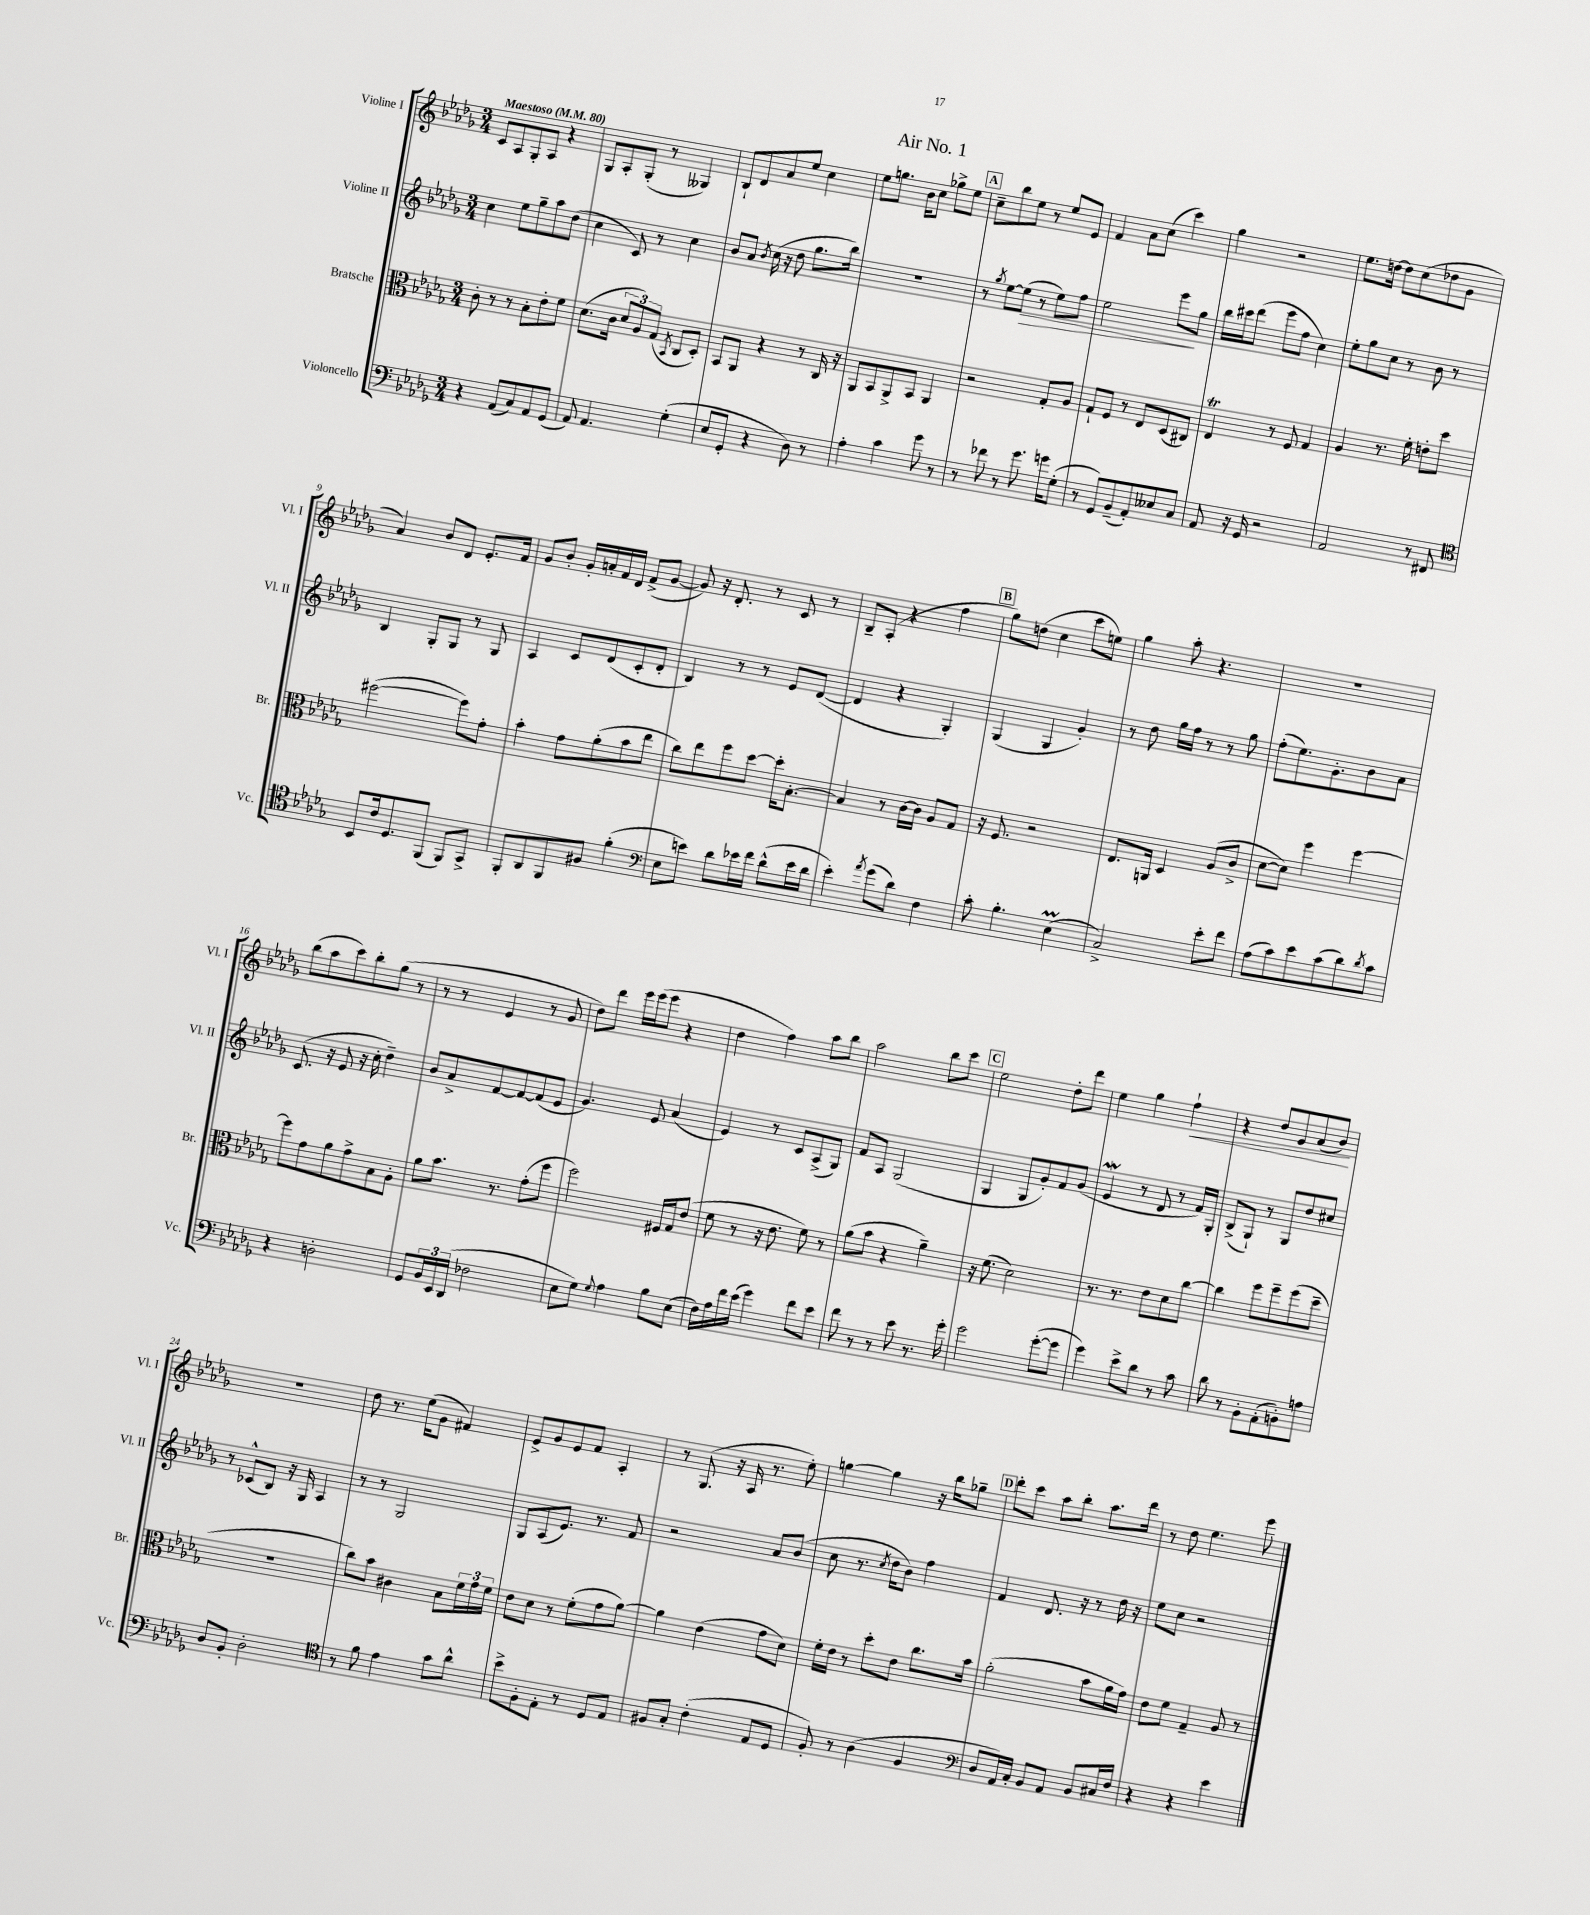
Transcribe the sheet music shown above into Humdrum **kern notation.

**kern	**kern	**kern	**kern
*staff4	*staff3	*staff2	*staff1
*clefF4	*clefC3	*clefG2	*clefG2
*k[b-e-a-d-g-]	*k[b-e-a-d-g-]	*k[b-e-a-d-g-]	*k[b-e-a-d-g-]
*M3/4	*M3/4	*M3/4	*M3/4
*MM80	*MM80	*MM80	*MM80
4r	8c'	4cc	8c
.	8r	.	8A-
(8AA-	8r	8ee-	8G-'
8C)	8B-'	8gg-~	8A-
8AA-	8e-'	8aa-	4r
(8GG-	8f	(8dd-	.
=	=	=	=
8AA-)	(8.d-	4cc	8G-
4.AA-	.	.	8A-'
.	16c	.	.
.	12d-	8c)	(8G-'
.	12A-)	.	.
.	.	8r	8r
.	(12G-	.	.
.	8qBB-	.	.
(4G-'	8C	4cc	4G--)
.	8D-')	.	.
=	=	=	=
8E-	8BB-	8b-	8B-`
8GG-'	8AA-	8a-	8d-
.	.	8qb-	.
4r	4r	(16cc	8a-
.	.	16r	.
.	.	8dd-	8ee-
8D-)	8r	8.gg-	4cc
8r	16C	.	.
.	16r	16bb-)	.
=	=	=	=
4A-'	8AA-	2.r	8ee-
.	8BB-	.	8.gg
4c	8AA-^	.	.
.	.	.	16b-
.	8BB-	.	8cc
8g-	4AA-	.	8gg-^
8r	.	.	8ee-
=	=	=	=
8r	2r	8r	8cc~
.	.	8qgg-	.
8f-	.	[8ee-	8bb-
8r	.	(8ee-]	8ee-
8.g-	.	8r	8r
.	8G-'	8ee-)	8ee-
16g	.	.	.
(8G-'	8A-	8ff	8e-
=	=	=	=
8r	8G-`	2ee-	4f
8GG-)	8F	.	.
(8BB-~	8r	.	8a-
8AA-')	8E-	.	(8cc
8E--	(8D-	8eee-	4ccc)
8C	8C#)	8gg-	.
=	=	=	=
8AA-	4E-	16bb-	4gg-
.	.	16ccc#	.
16r	.	(8ddd-	.
16GG-	.	.	.
2r	8r	8eee-	2r
.	8F	8ff	.
.	4G-	4cc)	.
=	=	=	=
2AA-	4A-	8ee-'	8.ee-
.	.	8gg-	.
.	.	.	[16dd
.	8.r	8cc	8dd]
.	.	8r	(8cc
.	16f'	.	.
8r	8e'	8b-	8dd-
8FF#	8dd-	8r	8g-
=	=	=	=
*clefC4	*	*	*
8BB-	([2ff#	4B-	4a-)
16c	.	.	.
8.D-	.	.	.
.	.	8G-'	8b-
(8FF	.	8G-	8d-
8FF)	8ff#])	8r	8.e-'
8GG-^	8g-'	8G-	.
.	.	.	16f
=	=	=	=
8FF'	4b-'	4A-	8g-
8AA-	.	.	8b-'
8FF	8g-	8c	16g-'
.	.	.	16a'
8F#	(8a-'	(8d-	16f
.	.	.	16d-
(4f'	8b-	8c'	(8f^
.	8ee-	8d-'	[8g-
=	=	=	=
*clefF4	*	*	*
8E-	8cc)	4B-)	8g-])
8e)	8ee-	.	16r
.	.	.	8.d-'
8d-	8ff	8r	.
16e-	[8dd-	8r	8r
16f	.	.	.
(8d-^^	16dd-']	8e-	8c
.	[8.B-'	.	.
16e-	.	([8d-	8r
16d-	.	.	.
=	=	=	=
4e-')	4B-]	4d-]	8B-~
.	.	.	(8A-'
8qa-	.	.	.
(8g-	8r	4r	4r
8d-)	[16c	.	.
.	16c]	.	.
4F	8A-	4G-')	4ff
.	8G-	.	.
=	=	=	=
8c'	16r	(4G-	8gg-)
.	8.F	.	.
4.B-'	.	.	(8dd
.	2r	4G-	4cc
(4E-	.	4g-')	8ccc
.	.	.	8ee)
=	=	=	=
2C^)	8.E-	8r	4gg-
.	.	8dd-	.
.	16AA	.	.
.	4D-	16gg-	8aa-'
.	.	16ff	.
.	.	8r	4.r
8e-'	(8A-	8r	.
8f	8c^	8gg-	.
=	=	=	=
(8A-	[8d-	(8ff'	2.r
8c)	8d-])	8.ee-)	.
8e-	4ff	.	.
.	.	8.g-'	.
(8c	.	.	.
8d-)	[4ff	8b-	.
8qd-	.	.	.
8c	.	8a-	.
=	=	=	=
4r	8ff]	(8.c	(8bb-
.	8g-	.	8aa-
.	.	16r	.
2D'	8a-	8e-	8ccc)
.	8g-^	16r	8bb-'
.	.	16cc'	.
.	8B-	4dd-~)	(8gg-
.	8A-'	.	8r
=	=	=	=
8GG-	8a-	8b-	8r
24BB-	8.b-	8a-^	8r
24EE-	.	.	.
(24DD-	.	.	.
2F-	.	[8f	4e-
.	8.r	.	.
.	.	8f_	.
.	(8g-'	(8f]	8r
.	8ff	8e-	8g-
=	=	=	=
8E-	2ff)	4.g-)	8dd-)
8G-)	.	.	8ddd-
8qqG-	.	.	.
4A-	.	.	16eee-
.	.	.	(16eee-
.	.	8e-	8eee-
8B-	16F#	(4a-	4r
.	16G-	.	.
(8E-	(8e-	.	.
=	=	=	=
16F)	8f	4e-)	4dd-
16A-	.	.	.
16f	8r	.	.
(16e-	.	.	.
4g-)	16r	8r	4ff)
.	8.e-	.	.
.	.	8c	.
8f	8f)	(8A-^	8aa-
8e-	8r	8G-)	8bb-
=	=	=	=
8f	(8a-	8f	2aa-
8r	8b-	8A-	.
8r	4r	(2G-	.
8e-	.	.	.
8.r	4a-~)	.	8bb-
.	.	.	8ccc
16g-'	.	.	.
=	=	=	=
2g-	16r	4G-	2ee-
.	(8.f	.	.
.	2d-)	8G-	.
.	.	8g-')	.
([8g-'	.	8f	8dd-'
8g-]	.	(8g-	8ddd-
=	=	=	=
4g-)	8.r	4e-	4ee-
.	8.r	.	.
8e-^	.	8r	4gg-
8d-	8e-	8d-	.
8r	8d-	8r	4ff`
8c	[8cc	16f)	.
.	.	16G-'	.
=	=	=	=
8d-	4cc]	(8B-^	4r
8r	.	8G-`)	.
8BB-'	8ff	8r	8dd-
(8AA-'	8ff~	8G-	8g-
8BB')	(8ff	8dd-	(8a-
8A	8dd-~	8cc#	8b-)
=	=	=	=
8D-	2.r	8r	2.r
8BB-'	.	(8c-^^	.
2D-'	.	8B-)	.
.	.	16r	.
.	.	16G-	.
.	.	4A-	.
=	=	=	=
*clefC4	*	*	*
8r	8cc)	8r	8dd-
8f	8b-	8r	8.r
4e-	4c#	2G-	.
.	.	.	(16ee-
.	.	.	8g-
8g-	8B-	.	4f#)
8a-^^	24f	.	.
.	24g-	.	.
.	24f	.	.
=	=	=	=
8b-^	8e-	8G-	8e-^
8F'	8d-	(8A-	8g-
8E-'	8r	8.e-)	8e-
8r	(8f'	.	8f
.	.	8.r	.
8D-	8g-	.	4A-'
8E-	[8a-)	8f	.
=	=	=	=
8F#	4a-]	2r	8r
8G-'	.	.	(8.G-
(4c'	(4e-	.	.
.	.	.	16r
.	.	.	16A-
.	.	.	8.r
8E-	8g-	8a-	.
8D-	8d-)	(8b-	8ee-')
=	=	=	=
8F')	16f'	8cc	[4gg
.	16e-	.	.
8r	8r	8.r	.
(4A-	8dd-'	.	4gg]
.	.	8qcc	.
.	.	16dd-	.
.	8e-	8b-)	.
4F	8.cc	4ff	16r
.	.	.	16bb-
.	.	.	8gg-~
.	16b-	.	.
=	=	=	=
*clefF4	*	*	*
8D-	(2a-'	4f	8ddd-'
16AA-)	.	.	8ccc
16C'	.	.	.
8BB-	.	8.d-	8aa-
8AA-	.	.	8bb-'
.	.	16r	.
8BB-	8b-	8r	8.aa-
16C#	16a-	16dd-	.
16F	16g-)	16r	16ddd-
=	=	=	=
4r	8e-	8ee-	8r
.	8f	8cc	8dd-
4r	4G-~	2r	4.ee-
4e-	8A-	.	.
.	8r	.	8eee-
==	==	==	==
*-	*-	*-	*-
